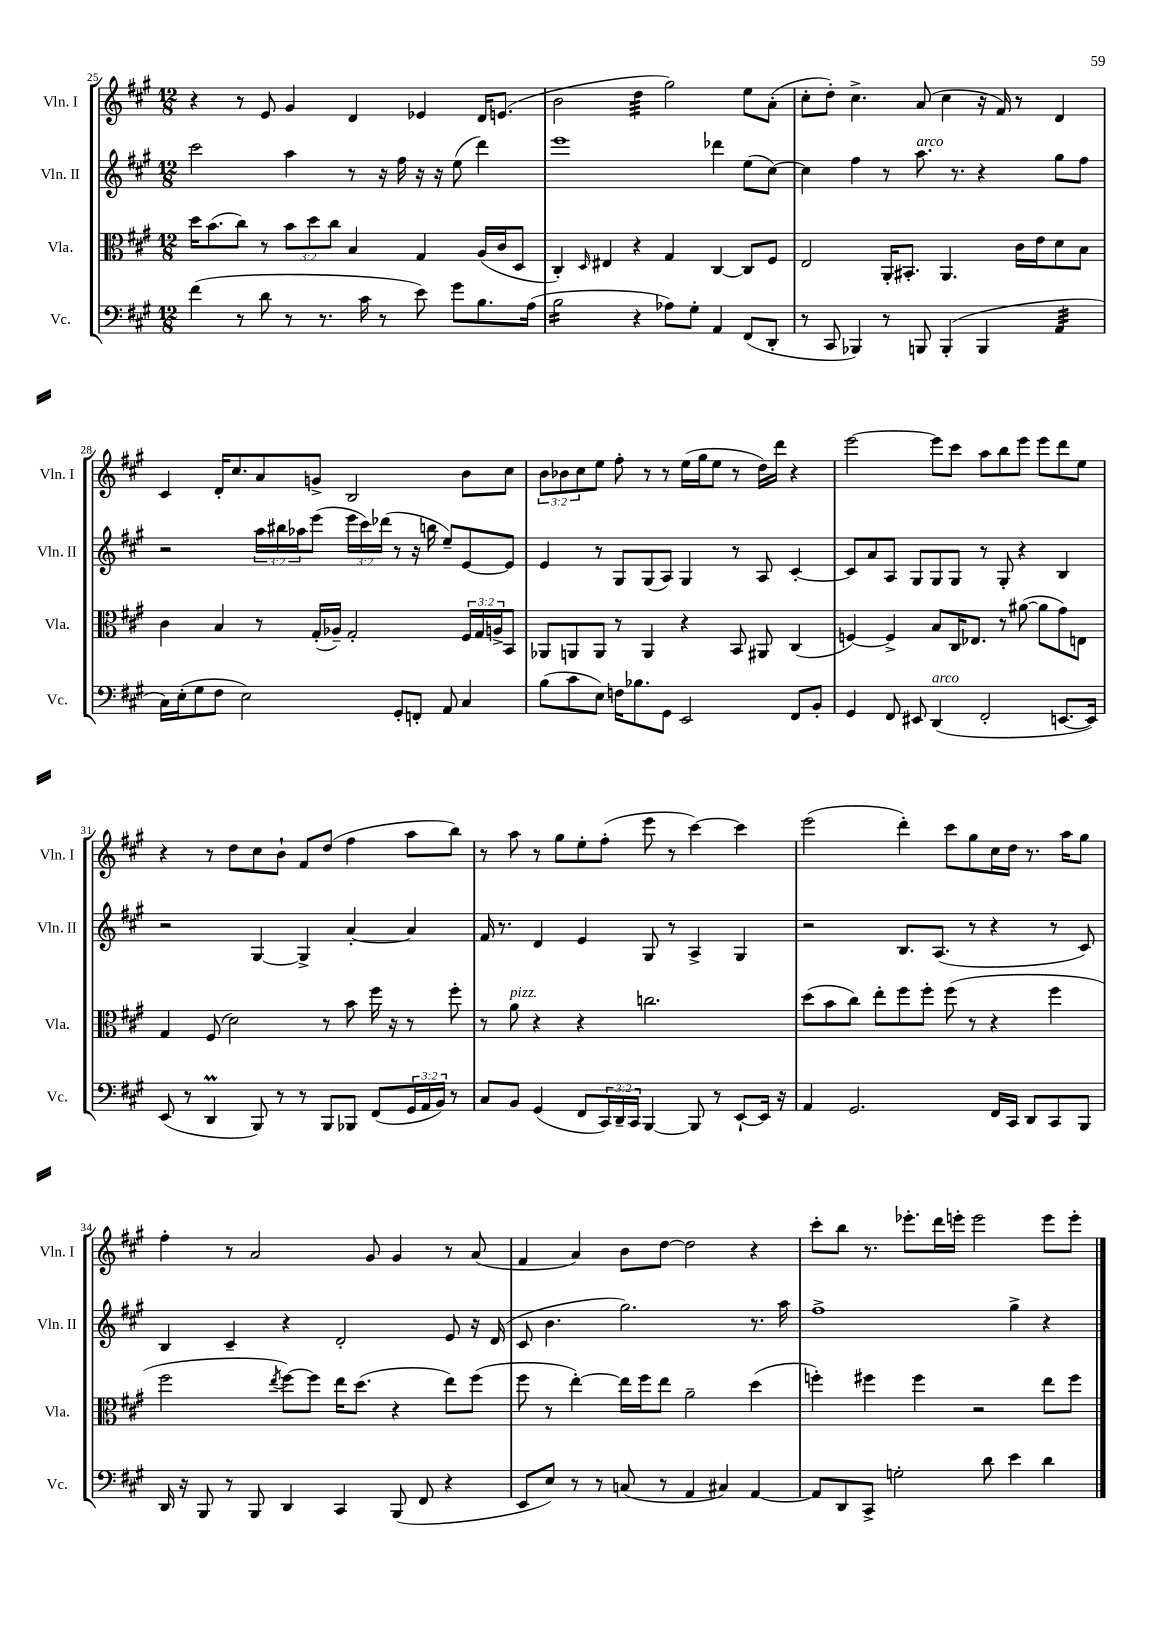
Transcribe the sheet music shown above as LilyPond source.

<<
\new StaffGroup <<
\new Staff = "s0" \with { instrumentName = "Vln. I" shortInstrumentName = "Vln. I" } {
    \clef treble \key a \major \numericTimeSignature \time 12/8 \override Staff.TupletNumber.text = #tuplet-number::calc-fraction-text
    r4 r8 e'8 gis'4 d'4 ees'4 d'16 e'8.( |
    b'2 d''4:32 gis''2) e''8 a'8-.( |
    cis''8-. d''8-.) cis''4.-> a'8( cis''4 r16 fis'16) r8 d'4 |
    cis'4 d'16-. cis''8. a'8 g'8-> b2 b'8 cis''8 |
    \tuplet 3/2 { b'8 bes'8 cis''8 } e''8 fis''8-. r8 r8 e''16( gis''16 e''8 r8 d''16) d'''16 r4 |
    e'''2~ e'''8 cis'''8 a''8 b''8 e'''8 e'''8 d'''8 e''8 |
    r4 r8 d''8 cis''8 b'8-! fis'8 d''8( fis''4 a''8 b''8) |
    r8 a''8 r8 gis''8 e''8-. fis''8-.( e'''8 r8 cis'''4~) cis'''4 |
    e'''2( d'''4-.) cis'''8 gis''8 cis''16 d''16 r8. a''16 gis''8 |
    fis''4-. r8 a'2 gis'8 gis'4 r8 a'8( |
    fis'4 a'4) b'8 d''8~ d''2 r4 |
    cis'''8-. b''8 r8. ees'''8.-. d'''16 e'''16-. e'''2 e'''8 e'''8-. \bar "|." |
}
\new Staff = "s1" \with { instrumentName = "Vln. II" shortInstrumentName = "Vln. II" } {
    \clef treble \key a \major \numericTimeSignature \time 12/8 \override Staff.TupletNumber.text = #tuplet-number::calc-fraction-text
    cis'''2 a''4 r8 r16 fis''16 r16 r16 e''8( d'''4) |
    e'''1 des'''4 e''8( cis''8~) |
    cis''4 fis''4 r8 a''8.^\markup { \italic "arco" } r8. r4 gis''8 fis''8 |
    r2 \tuplet 3/2 { a''16 bis''16 aes''16 } e'''8( \tuplet 3/2 { e'''16 cis'''16) des'''16( } r8 r16 b''16 e''8--) e'8~ e'8 |
    e'4 r8 gis8 gis8( a8) gis4 r8 a8 cis'4~-. |
    cis'8 a'8 a8 gis8 gis8 gis8 r8 gis8-. r4 b4 |
    r2 gis4~ gis4-> a'4~-. a'4 |
    fis'16 r8. d'4 e'4 gis8 r8 a4-> gis4 |
    r2 b8. a8.( r8 r4 r8 cis'8) |
    b4 cis'4-- r4 d'2-. e'8 r16 d'16( |
    cis'8 b'4. gis''2.) r8. a''16 |
    fis''1-> gis''4-> r4 \bar "|." |
}
\new Staff = "s2" \with { instrumentName = "Vla." shortInstrumentName = "Vla." } {
    \clef alto \key a \major \numericTimeSignature \time 12/8 \override Staff.TupletNumber.text = #tuplet-number::calc-fraction-text
    d''16 b'8.( cis''8) r8 \tuplet 3/2 { b'8 d''8 cis''8 } b4 gis4 a16( cis'16 d8 |
    cis4-.) \grace { d16 } eis4 r4 gis4 cis4~ cis8 fis8 |
    e2 a,16-. bis,8.-. a,4. cis'16 e'16 d'8 b8 |
    cis'4 b4 r8 gis16-.( aes16--) gis2-. \tuplet 3/2 { fis16 gis16 a16-> } b,8 |
    aes,8 a,8 a,8 r8 a,4 r4 b,8 ais,8 cis4( |
    f4~) f4-> b8 cis16 ees8. r8 ais'8~( ais'8 gis'8) e8 |
    gis4 fis8( d'2) r8 b'8 fis''16 r16 r8 fis''8-. |
    r8 a'8^\markup { \italic "pizz." } r4 r4 c''2. |
    d''8( b'8 cis''8) e''8-. fis''8 fis''8-. fis''8( r8 r4 fis''4 |
    fis''2 \acciaccatura { e''8 } fis''8~) fis''8 e''16 d''8.( r4 e''8) fis''8( |
    fis''8 r8 e''4~-.) e''16 fis''16 e''8 a'2-- d''4( |
    f''4-.) fis''4 fis''4 r2 e''8 fis''8 \bar "|." |
}
\new Staff = "s3" \with { instrumentName = "Vc." shortInstrumentName = "Vc." } {
    \clef bass \key a \major \numericTimeSignature \time 12/8 \override Staff.TupletNumber.text = #tuplet-number::calc-fraction-text
    fis'4( r8 d'8 r8 r8. cis'16 r8 e'8) gis'8 b8. a16( |
    b2:16 r4 aes8) gis8-. a,4 fis,8( d,8-. |
    r8 cis,8 bes,,4) r8 b,,8 b,,4-.( b,,4 a,4:32 |
    cis16) e16-.( gis8 fis8 e2) gis,8-. f,8-. a,8 cis4 |
    b8( cis'8 e8) f16 bes8. gis,8 e,2 fis,8 b,8-. |
    gis,4 fis,8 eis,8 d,4^\markup { \italic "arco" }( fis,2-. e,8.~ e,16) |
    e,8( r8 d,4\prall b,,8) r8 r8 b,,8 bes,,8 fis,8( \tuplet 3/2 { gis,16 a,16 b,16) } r8 |
    cis8 b,8 gis,4( fis,8 \tuplet 3/2 { cis,16) d,16-- cis,16 } b,,4~ b,,8 r8 e,8~-! e,16 r16 |
    a,4 gis,2. fis,16 cis,16 d,8 cis,8 b,,8 |
    d,16 r16 b,,8 r8 b,,8 d,4 cis,4 b,,8( fis,8 r4 |
    e,8 e8) r8 r8 c8( r8 a,4 cis4) a,4~ |
    a,8 d,8 cis,8-> g2-. d'8 e'4 d'4 \bar "|." |
}
>>
>>
\layout { \context { \Score currentBarNumber = #25 } }
